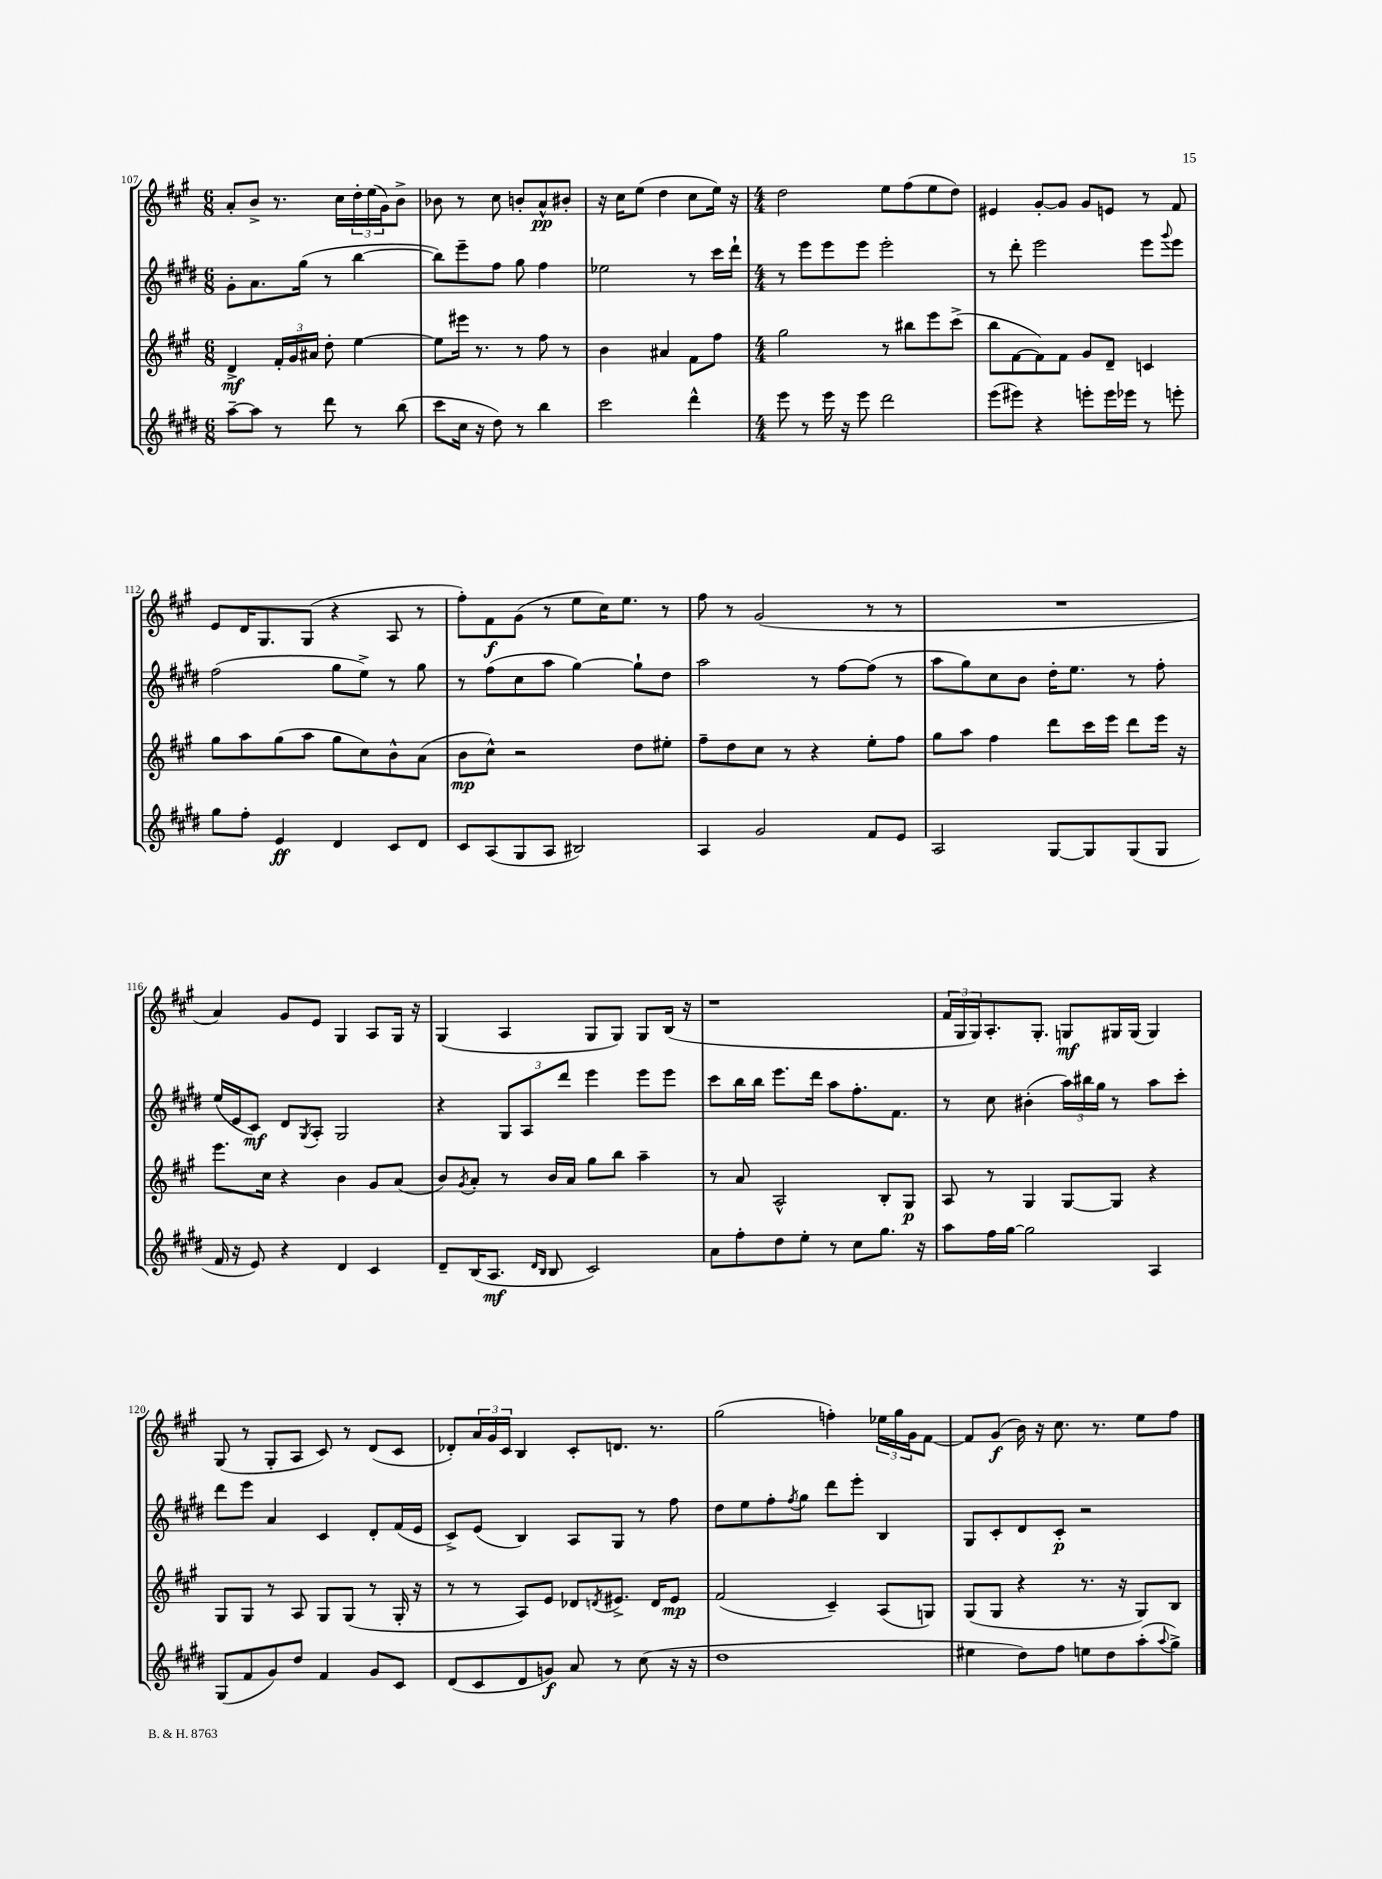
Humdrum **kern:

**kern	**dynam	**kern	**dynam	**kern	**dynam	**kern	**dynam
*part4	*part4	*part3	*part3	*part2	*part2	*part1	*part1
*staff4	*staff4	*staff3	*staff3	*staff2	*staff2	*staff1	*staff1
*clefG2	*	*clefG2	*	*clefG2	*	*clefG2	*
*k[f#c#g#d#]	*	*k[f#c#g#]	*	*k[f#c#g#d#]	*	*k[f#c#g#]	*
*M6/8	*	*M6/8	*	*M6/8	*	*M6/8	*
=107	=107	=107	=107	=107	=107	=107	=107
[8aa~\L	.	4d^/	mf	8g#'\L	.	8a'/L	.
8aa\J]	.	.	.	8.a\	.	8b^/J	.
8r	.	24f#'/LL	.	.	.	8.r	.
.	.	24g#/	.	.	.	.	.
.	.	.	.	(16gg#\Jk	.	.	.
.	.	24a#X/JJ	.	.	.	.	.
8ddd#\	.	8dd'\	.	8r	.	.	.
.	.	.	.	.	.	16cc#\LL	.
8r	.	[4ee\	.	[4bb\	.	24dd'\	.
.	.	.	.	.	.	(24ee\	.
.	.	.	.	.	.	24g#\J)	.
(8bb\	.	.	.	.	.	8b^\J	.
=108	=108	=108	=108	=108	=108	=108	=108
8ccc#\L	.	8ee\L]	.	8bb\L])	.	8b-X\	.
16cc#\Jk	.	16eee#X\Jk	.	8eee~\	.	8r	.
16r	.	8.r	.	.	.	.	.
8dd#\)	.	.	.	8ff#\J	.	8cc#\	.
8r	.	8r	.	8gg#\	.	8bn'/L	.
4bb\	.	8ff#\	.	4ff#\	.	8a^^/	pp
.	.	8r	.	.	.	8b#X'/J	.
=109	=109	=109	=109	=109	=109	=109	=109
2ccc#\	.	4b\	.	2ee-X\	.	16r	.
.	.	.	.	.	.	16cc#\KL	.
.	.	.	.	.	.	(8ee\J	.
.	.	4a#X/	.	.	.	4dd\	.
4ddd#^^\	.	8f#\L	.	8r	.	8cc#\L	.
.	.	8ff#\J	.	16ccc#\LL	.	16ee\Jk)	.
.	.	.	.	16ddd#`\JJ	.	16r	.
=110	=110	=110	=110	=110	=110	=110	=110
*M4/4	*	*M4/4	*	*M4/4	*	*M4/4	*
8eee\	.	2gg#\	.	8r	.	2dd\	.
8r	.	.	.	8eee\L	.	.	.
16eee\	.	.	.	8eee\	.	.	.
16r	.	.	.	.	.	.	.
8eee\	.	.	.	8eee\J	.	.	.
2ddd#\	.	8r	.	2eee'\	.	8ee\L	.
.	.	8bb#X\L	.	.	.	(8ff#\	.
.	.	8eee\	.	.	.	8ee\	.
.	.	(8ccc#^\J	.	.	.	8dd\J)	.
=111	=111	=111	=111	=111	=111	=111	=111
(8eee\L	.	8bb\L	.	8r	.	4e#X/	.
8eee#X\J)	.	[8f#\	.	8ddd#'\	.	.	.
4r	.	8f#\])	.	2eee\	.	[8g#'/L	.
.	.	8f#\J	.	.	.	8g#/J]	.
8eeen'\L	.	8g#/L	.	.	.	8g#/L	.
16eee\L	.	8d~/J	.	.	.	8en/J	.
16eee-X\JJ	.	.	.	.	.	.	.
8r	.	4cn/	.	8eee\L	.	8r	.
.	.	.	.	8qqggg#/	.	.	.
8eeen'\	.	.	.	8eee\J	.	8f#/	.
!!LO:LB:g=z
=112	=112	=112	=112	=112	=112	=112	=112
8gg#\L	.	8gg#\L	.	(2ff#\	.	8e/L	.
8ff#'\J	.	8aa\	.	.	.	16d/K	.
.	.	.	.	.	.	8.G#/	.
4e/	ff	(8gg#\	.	.	.	.	.
.	.	8aa\J	.	.	.	(8G#/J	.
4d#/	.	8gg#\L	.	8gg#\L	.	4r	.
.	.	8cc#\)	.	8ee^\J)	.	.	.
8c#/L	.	8b^^\	.	8r	.	8A/	.
8d#/J	.	(8a\J	.	8gg#\	.	8r	.
=113	=113	=113	=113	=113	=113	=113	=113
8c#/L	.	8b\L	mp	8r	.	8ff#'\L)	.
(8A/	.	8cc#^^\J)	.	(8ff#\L	.	8f#\	f
8G#/	.	2r	.	8cc#\	.	(8g#\J	.
8A/J	.	.	.	8aa\J	.	8r	.
2B#X/)	.	.	.	[4gg#\)	.	8ee\L	.
.	.	.	.	.	.	16cc#\K)	.
.	.	.	.	.	.	8.ee\J	.
.	.	8dd\L	.	8gg#`\L]	.	.	.
.	.	8ee#X'\J	.	8dd#\J	.	8r	.
=114	=114	=114	=114	=114	=114	=114	=114
4A/	.	8ff#~\L	.	2aa\	.	8ff#\	.
.	.	8dd\	.	.	.	8r	.
2g#/	.	8cc#\J	.	.	.	(2g#/	.
.	.	8r	.	.	.	.	.
.	.	4r	.	8r	.	.	.
.	.	.	.	[8ff#\L	.	.	.
8f#/L	.	8ee'\L	.	(8ff#\J]	.	8r	.
8e/J	.	8ff#\J	.	8r	.	8r	.
=115	=115	=115	=115	=115	=115	=115	=115
2A/	.	8gg#\L	.	8aa\L	.	1r	.
.	.	8aa\J	.	8gg#\)	.	.	.
.	.	4ff#\	.	8cc#\	.	.	.
.	.	.	.	8b\J	.	.	.
[8G#/L	.	8ddd\L	.	16dd#'\KL	.	.	.
.	.	.	.	8.ee\J	.	.	.
8G#/]	.	16ccc#\L	.	.	.	.	.
.	.	16eee\JJ	.	.	.	.	.
(8G#/	.	8ddd\L	.	8r	.	.	.
8G#/J	.	16eee\Jk	.	8ff#'\	.	.	.
.	.	16r	.	.	.	.	.
!!LO:LB:g=z
=116	=116	=116	=116	=116	=116	=116	=116
16f#/	.	8.eee\L	.	(16ee/LL	.	4a/)	.
16r	.	.	.	16e/J	.	.	.
8e/)	.	.	.	8c#/J)	mf	.	.
.	.	16cc#\Jk	.	.	.	.	.
4r	.	4r	.	8d#/L	.	8g#/L	.
.	.	.	.	8qG#/	.	.	.
.	.	.	.	8A'/J	.	8e/J	.
4d#/	.	4b\	.	2G#/	.	4G#/	.
4c#/	.	8g#/L	.	.	.	8A/L	.
.	.	(8a/J	.	.	.	16G#/Jk	.
.	.	.	.	.	.	16r	.
=117	=117	=117	=117	=117	=117	=117	=117
8d#~/L	.	8b/L)	.	4r	.	(4G#/	.
.	.	8qg#/	.	.	.	.	.
(16B/K	.	8a'/J	.	.	.	.	.
8.A/J	mf	.	.	.	.	.	.
.	.	8r	.	12G#/L	.	4A/	.
.	.	.	.	12A/	.	.	.
16qqd#/LL	.	.	.	.	.	.	.
16qqB/JJ	.	.	.	.	.	.	.
8B/	.	16b/LL	.	.	.	.	.
.	.	.	.	12ddd#/J	.	.	.
.	.	16a/JJ	.	.	.	.	.
2c#/)	.	8gg#\L	.	4eee\	.	8G#/L	.
.	.	8bb\J	.	.	.	8G#/J)	.
.	.	4aa~\	.	8eee\L	.	8G#/L	.
.	.	.	.	8eee\J	.	(16B/Jk	.
.	.	.	.	.	.	16r	.
=118	=118	=118	=118	=118	=118	=118	=118
8a\L	.	8r	.	8ccc#\L	.	1r	.
8ff#'\	.	8a/	.	16bb\L	.	.	.
.	.	.	.	16bb\JJ	.	.	.
8dd#\	.	2A^^/	.	8.eee\L	.	.	.
8ee'\J	.	.	.	.	.	.	.
.	.	.	.	16ddd#\Jk	.	.	.
8r	.	.	.	8aa\L	.	.	.
8cc#\L	.	.	.	8.ff#'\	.	.	.
8.gg#\J	.	8B'/L	.	.	.	.	.
.	.	.	.	8.f#\J	.	.	.
.	.	8G#/J	p	.	.	.	.
16r	.	.	.	.	.	.	.
=119	=119	=119	=119	=119	=119	=119	=119
8aa\L	.	8A/	.	8r	.	24f#/LL	.
.	.	.	.	.	.	24G#/	.
.	.	.	.	.	.	24G#/J)	.
16ff#\L	.	8r	.	8cc#\	.	8.A'/	.
[16gg#\JJ	.	.	.	.	.	.	.
2gg#\]	.	4G#/	.	(4b#X'\	.	.	.
.	.	.	.	.	.	8.G#'/J	.
.	.	[8G#/L	.	24aa\LL)	.	8Gn/L	mf
.	.	.	.	24bb#X\	.	.	.
.	.	.	.	24gg#\JJ	.	.	.
.	.	8G#/J]	.	8r	.	16G#X/L	.
.	.	.	.	.	.	(16G#/JJ	.
4A/	.	4r	.	8aa\L	.	4G#/)	.
.	.	.	.	8ccc#'\J	.	.	.
!!LO:LB:g=z
=120	=120	=120	=120	=120	=120	=120	=120
(8G#/L	.	8G#/L	.	8ddd#\L	.	(8G#/	.
8f#/	.	8G#/J	.	8eee\J	.	8r	.
8g#/)	.	8r	.	4a/	.	8G#'/L	.
8dd#/J	.	8A/	.	.	.	8A/J	.
4f#/	.	8G#/L	.	4c#/	.	8c#/)	.
.	.	(8G#/J	.	.	.	8r	.
8g#/L	.	8r	.	8d#'/L	.	(8d/L	.
8c#/J	.	16G#'/	.	(16f#/L	.	8c#/J	.
.	.	16r	.	16e/JJ	.	.	.
=121	=121	=121	=121	=121	=121	=121	=121
(8d#/L	.	8r	.	8c#^/L)	.	8d-X'/L)	.
8c#/	.	8r	.	(8e/J	.	24a/L	.
.	.	.	.	.	.	24g#/	.
.	.	.	.	.	.	24c#/JJ	.
8d#/	.	8A/L)	.	4B/)	.	4B/	.
8gn/J)	f	8e/J	.	.	.	.	.
8a/	.	8d-X/L	.	8A/L	.	8c#'/L	.
.	.	8qdn/	.	.	.	.	.
8r	.	8.e#X^/J	.	8G#/J	.	8.dn/J	.
(8cc#\	.	.	.	8r	.	.	.
.	.	16d/KL	.	.	.	8.r	.
16r	.	8e#/J	mp	8ff#\	.	.	.
16r	.	.	.	.	.	.	.
=122	=122	=122	=122	=122	=122	=122	=122
1dd#	.	(2f#/	.	8dd#\L	.	(2gg#\	.
.	.	.	.	8ee\	.	.	.
.	.	.	.	8ff#'\	.	.	.
.	.	.	.	8qff#/	.	.	.
.	.	.	.	8gg#\J	.	.	.
.	.	4c#~/)	.	8ddd#\L	.	4ffn'\)	.
.	.	.	.	8eee'\J	.	.	.
.	.	(8A/L	.	4B/	.	24ee-X\LL	.
.	.	.	.	.	.	24gg#\	.
.	.	.	.	.	.	24g#\J	.
.	.	8Gn/J)	.	.	.	[8f#\J	.
=123	=123	=123	=123	=123	=123	=123	=123
4ee#X\	.	(8G#/L	.	8G#/L	.	8f#/L]	.
.	.	8G#/J	.	8c#'/	.	(8g#/J	f
8dd#\L)	.	4r	.	8d#/	.	16b\)	.
.	.	.	.	.	.	16r	.
8ff#\J	.	.	.	8c#'/J	p	8.cc#\	.
8een\L	.	8.r	.	2r	.	.	.
.	.	.	.	.	.	8.r	.
8dd#\	.	.	.	.	.	.	.
.	.	16r	.	.	.	.	.
(8aa'\	.	8G#/L)	.	.	.	8ee\L	.
8qqaa/	.	.	.	.	.	.	.
8gg#^\J)	.	8B/J	.	.	.	8ff#\J	.
==	==	==	==	==	==	==	==
*-	*-	*-	*-	*-	*-	*-	*-
